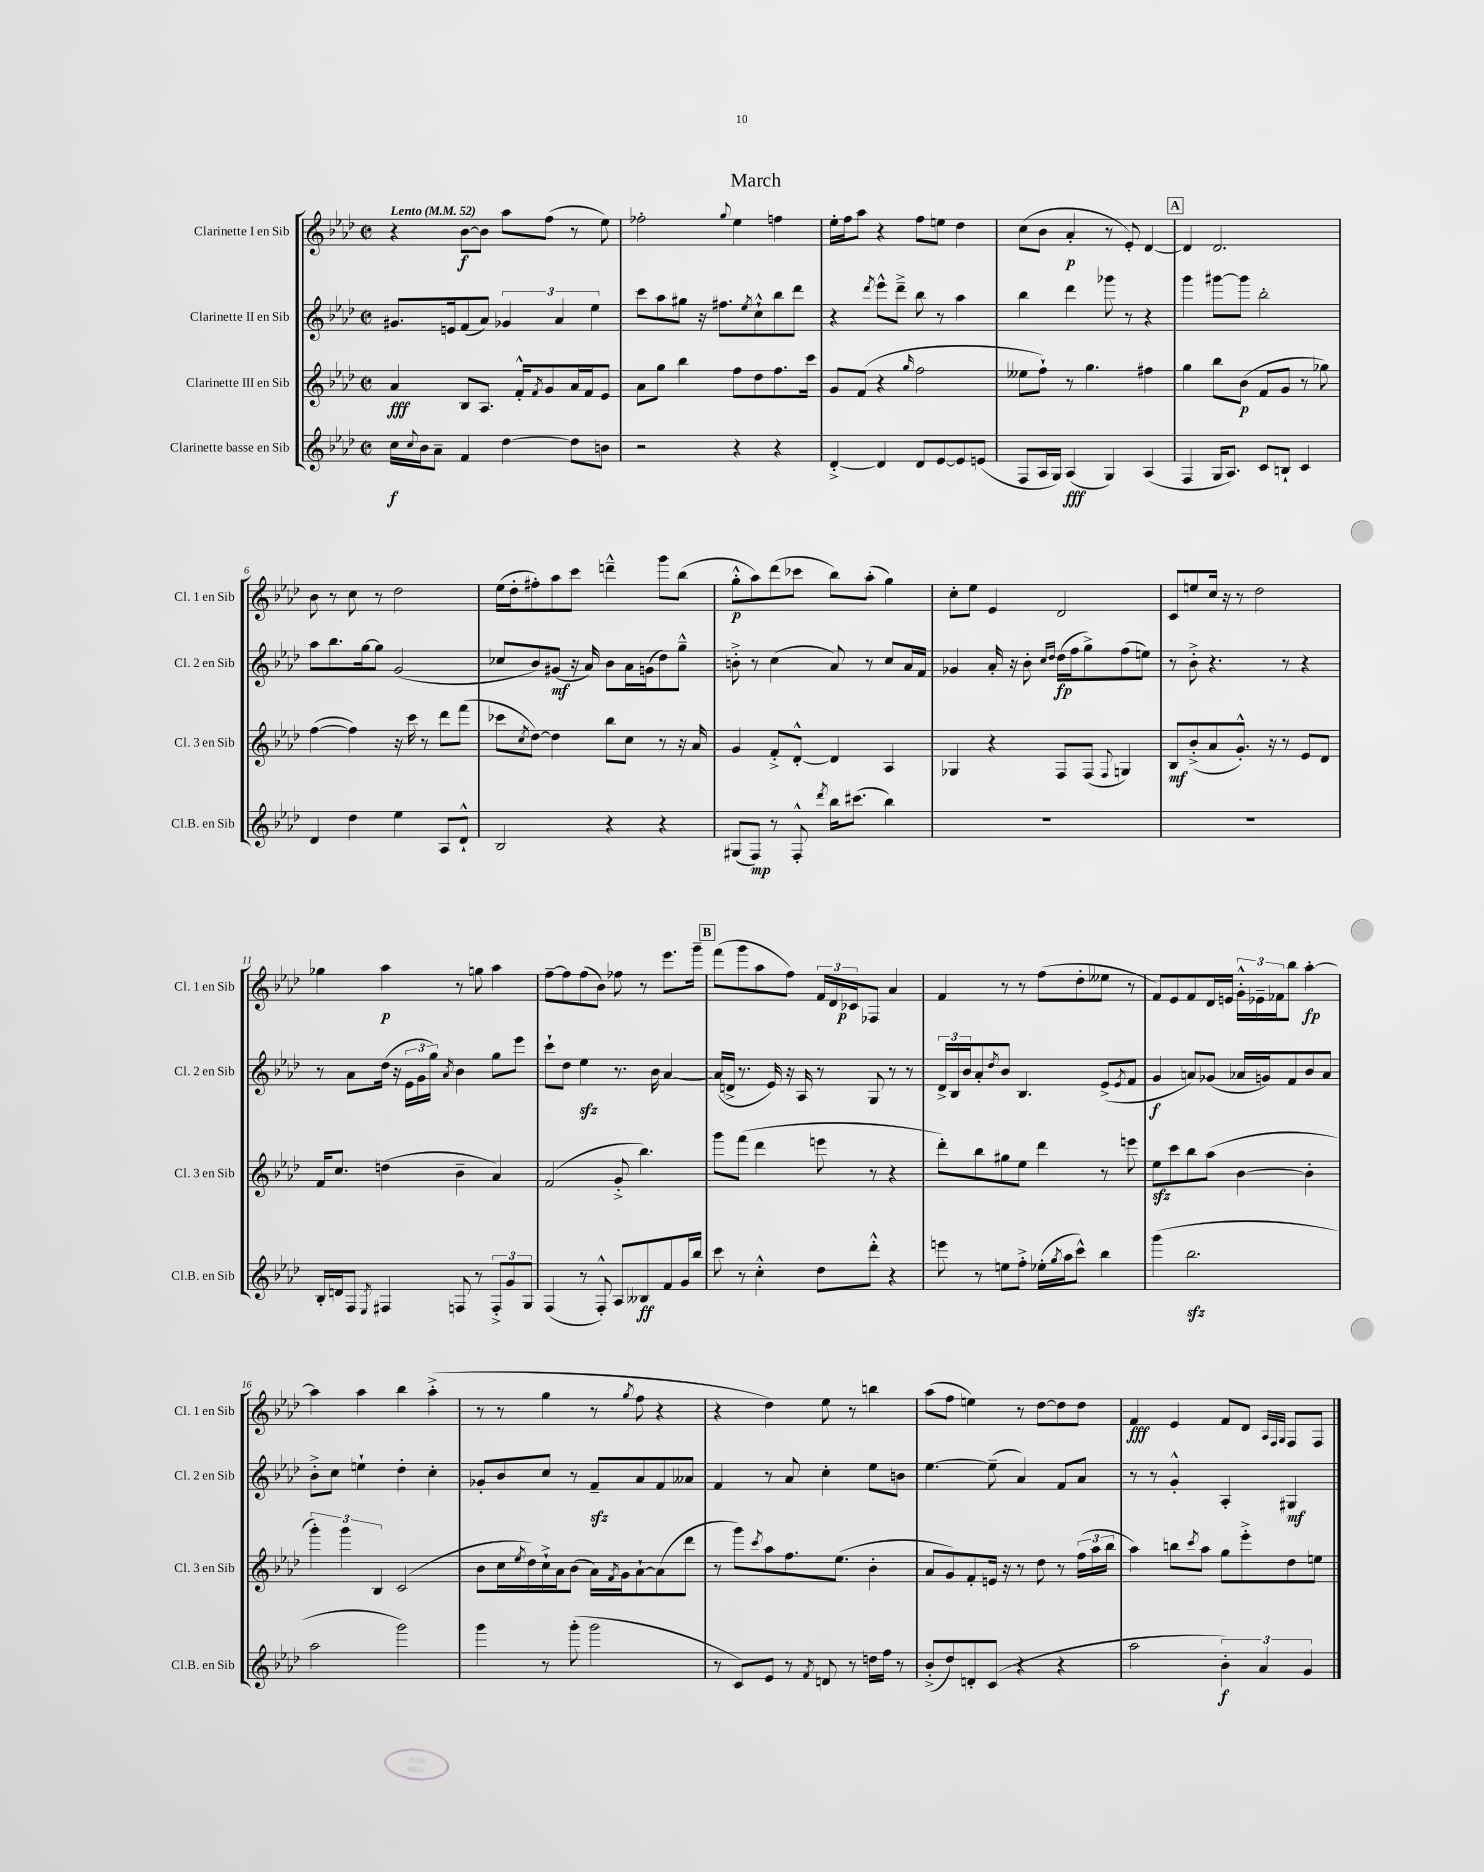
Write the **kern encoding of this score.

**kern	**dynam	**kern	**dynam	**kern	**dynam	**kern	**dynam
*part4	*part4	*part3	*part3	*part2	*part2	*part1	*part1
*staff4	*staff4	*staff3	*staff3	*staff2	*staff2	*staff1	*staff1
*I"Clarinette basse en Sib	*	*I"Clarinette III en Sib	*	*I"Clarinette II en Sib	*	*I"Clarinette I en Sib	*
*I'Cl.B. en Sib	*	*I'Cl. 3 en Sib	*	*I'Cl. 2 en Sib	*	*I'Cl. 1 en Sib	*
*clefG2	*	*clefG2	*	*clefG2	*	*clefG2	*
*k[b-e-a-d-]	*	*k[b-e-a-d-]	*	*k[b-e-a-d-]	*	*k[b-e-a-d-]	*
*M2/2	*	*M2/2	*	*M2/2	*	*M2/2	*
*met(c|)	*	*met(c|)	*	*met(c|)	*	*met(c|)	*
*MM52	*	*MM52	*	*MM52	*	*MM52	*
=1	=1	=1	=1	=1	=1	=1	=1
!	!	!	!	!	!	!LO:TX:a:B:t=Lento	!
16cc\LL	f	4a-/	fff	8.g#X/L	.	4r	.
8qqcc/	.	.	.	.	.	.	.
16b-\J	.	.	.	.	.	.	.
8a-~\J	.	.	.	.	.	.	.
.	.	.	.	16en/k	.	.	.
4f/	.	8B-/L	.	(8f/	.	[8b-\L	f
.	.	8.A-/J	.	8a-/J)	.	8b-\J]	.
[4dd-\	.	.	.	6g-X/	.	8aa-\L	.
.	.	16f'^^/KL	.	.	.	.	.
.	.	8qf/	.	.	.	.	.
.	.	8g/	.	.	.	(8ff\J	.
.	.	.	.	6a-/	.	.	.
8dd-\L]	.	16a-/L	.	.	.	8r	.
.	.	16f/J	.	.	.	.	.
.	.	.	.	6ee-\	.	.	.
8bn\J	.	8e-/J	.	.	.	8ee-\)	.
=2	=2	=2	=2	=2	=2	=2	=2
2r	.	8a-\L	.	8ccc\L	.	2ff-X'\	.
.	.	8gg\J	.	8aa-\	.	.	.
.	.	4bb-\	.	8gg#X\J	.	.	.
.	.	.	.	16r	.	.	.
.	.	.	.	8.ff#X\L	.	.	.
.	.	.	.	.	.	8qqgg/	.
4r	.	8ff\L	.	.	.	4ee-\	.
.	.	.	.	8qee-/	.	.	.
.	.	8dd-\	.	8cc`^^\	.	.	.
4r	.	8.ff\	.	8bb-\	.	4ffn\	.
.	.	.	.	8ddd-\J	.	.	.
.	.	16ccc\Jk	.	.	.	.	.
=3	=3	=3	=3	=3	=3	=3	=3
[4d-'^/	.	8g/L	.	4r	.	16ee-'\LL	.
.	.	.	.	.	.	16ff\J	.
.	.	(8f/J	.	.	.	8aa-\J	.
.	.	.	.	8qddd-/	.	.	.
4d-/]	.	4r	.	8eee-^^\L	.	4r	.
.	.	.	.	8ddd-~^\J	.	.	.
.	.	16qqgg/	.	.	.	.	.
8d-/L	.	2ff\	.	8bb-\	.	8ff\L	.
[8e-/	.	.	.	8r	.	8een\J	.
8e-/]	.	.	.	4aa-\	.	4dd-\	.
(8en/J	.	.	.	.	.	.	.
=4	=4	=4	=4	=4	=4	=4	=4
8F/L	.	8ee--X\L	.	4bb-\	.	(8cc\L	.
16A-/L	.	8ff`\J)	.	.	.	8b-\J	.
16G/JJ)	.	.	.	.	.	.	.
(4A-/	fff	8r	.	4ddd-\	.	4a-'/	p
.	.	4.gg\	.	.	.	.	.
4G/)	.	.	.	8ggg-X\	.	8r	.
.	.	.	.	8r	.	8e-'/)	.
(4A-/	.	4ff#X\	.	4r	.	[4d-/	.
!!LO:REH:place=s1:t=A
=5	=5	=5	=5	=5	=5	=5	=5
4F/	.	4gg\	.	4ggg\	.	4d-/]	.
16G/KL	.	8bb-\L	.	[8ggg#X\L	.	2.d-/	.
8.A-/J)	.	.	.	.	.	.	.
.	.	(8b-\J	p	8ggg#\J]	.	.	.
8c/L	.	8f/L	.	2bb-'\	.	.	.
8Bn`/J	.	8g/J	.	.	.	.	.
4c/	.	8r	.	.	.	.	.
.	.	8gg-X\)	.	.	.	.	.
!!LO:LB:g=z
=6	=6	=6	=6	=6	=6	=6	=6
4d-/	.	([4ff\	.	8aa-\L	.	8b-\	.
.	.	.	.	8.bb-\	.	8r	.
4dd-\	.	4ff\])	.	.	.	8cc\	.
.	.	.	.	[16gg\k	.	.	.
.	.	.	.	8gg\J]	.	8r	.
4ee-\	.	16r	.	(2g/	.	2dd-\	.
.	.	16ccc\	.	.	.	.	.
.	.	8r	.	.	.	.	.
8A-/L	.	8ddd-\L	.	.	.	.	.
8d-`^^/J	.	(8fff\J	.	.	.	.	.
=7	=7	=7	=7	=7	=7	=7	=7
2B-/	.	8ccc-X\L	.	8cc-X/L	.	(16ee-\LL	.
.	.	.	.	.	.	16dd-'\J	.
.	.	8qcc/	.	.	.	.	.
.	.	[8dd-\J)	.	8b-/)	.	8ff#X'\)	.
.	.	4dd-\]	.	(8g#X/J	mf	8aa-\	.
.	.	.	.	16r	.	8ccc\J	.
.	.	.	.	16a-/)	.	.	.
4r	.	8bb-\L	.	8b-\L	.	4dddn~^^\	.
.	.	8cc\J	.	16a-\L	.	.	.
.	.	.	.	(16gn\J	.	.	.
4r	.	8r	.	8dd-\)	.	8ggg\L	.
.	.	16r	.	8gg~^^\J	.	(8bb-\J	.
.	.	16a-/	.	.	.	.	.
=8	=8	=8	=8	=8	=8	=8	=8
(8G#X/L	.	4g/	.	8bn'^\	.	8gg'^^\L	p
8F/J)	mp	.	.	8r	.	8aa-\)	.
8r	.	8f'^/L	.	(4cc\	.	(8ddd-\	.
8F'^^/	.	[8d-'^^/J	.	.	.	8ccc-X\J	.
8qddd-/	.	.	.	.	.	.	.
16bb-\KL	.	4d-/]	.	8a-/)	.	8bb-\L)	.
(8.ccc#X\J	.	.	.	.	.	.	.
.	.	.	.	8r	.	(8aa-'\J	.
4bb-\)	.	4A-/	.	8cc/L	.	4gg\)	.
.	.	.	.	16a-/L	.	.	.
.	.	.	.	16f/JJ	.	.	.
=9	=9	=9	=9	=9	=9	=9	=9
1r	.	4G-X/	.	4g-X/	.	8cc'\L	.
.	.	.	.	.	.	8ee-\J	.
.	.	4r	.	16a-'/	.	4e-/	.
.	.	.	.	16r	.	.	.
.	.	.	.	8b-'\	.	.	.
.	.	.	.	16qqcc/LL	.	.	.
.	.	.	.	16qqdd-/JJ	.	.	.
.	.	8F/L	.	(16dd-\LL	fp	2d-/	.
.	.	.	.	16ff\J	.	.	.
.	.	(8F/J	.	8gg^\)	.	.	.
.	.	8qqF/	.	.	.	.	.
.	.	4Gn/)	.	(8ff\	.	.	.
.	.	.	.	8een\J)	.	.	.
=10	=10	=10	=10	=10	=10	=10	=10
1r	.	8B-/L	mf	8r	.	8c/L	.
.	.	(8b-'^/	.	8b-'^\	.	8een/	.
.	.	8a-/	.	4.r	.	16cc/Jk	.
.	.	.	.	.	.	16r	.
.	.	8.g'^^/J)	.	.	.	8r	.
.	.	.	.	.	.	2dd-\	.
.	.	16r	.	.	.	.	.
.	.	8r	.	8r	.	.	.
.	.	8e-/L	.	4r	.	.	.
.	.	8d-/J	.	.	.	.	.
!!LO:LB:g=z
=11	=11	=11	=11	=11	=11	=11	=11
16B-'/LL	.	16f/KL	.	8r	.	4gg-X\	.
16dn/J	.	8.cc/J	.	.	.	.	.
8F/J	.	.	.	8a-\L	.	.	.
8qE-/	.	.	.	.	.	.	.
4F#X/	.	(4ddn\	.	(16dd-\Jk	.	4aa-\	p
.	.	.	.	16r	.	.	.
.	.	.	.	24e-\LL	.	.	.
.	.	.	.	24g\	.	.	.
.	.	.	.	24gg\JJ)	.	.	.
.	.	.	.	8qa-/	.	.	.
8Fn/	.	4b-~\	.	4b-\	.	8r	.
8r	.	.	.	.	.	8ggn\	.
12F'^/L	.	4a-/)	.	8gg\L	.	4aa-\	.
12g/	.	.	.	.	.	.	.
.	.	.	.	8eee-\J	.	.	.
12G/J	.	.	.	.	.	.	.
=12	=12	=12	=12	=12	=12	=12	=12
(4F/	.	(2f/	.	8ccc`\L	.	[8ff~\L	.
.	.	.	.	8dd-\J	.	8ff\]	.
8r	.	.	.	4ee-zz\	.	(8ff\	.
8F'^^/)	.	.	.	.	.	8b-\J)	.
8A-/L	.	8g'^/	.	8.r	.	8ff-X\	.
8B--X/	ff	4.bb-\)	.	.	.	8r	.
.	.	.	.	16b-\	.	.	.
8f/	.	.	.	[4a-/	.	8.eee-\L	.
16g/L	.	.	.	.	.	.	.
16bb-/JJ	.	.	.	.	.	16ggg~\Jk	.
!!LO:REH:place=s1:t=B
=13	=13	=13	=13	=13	=13	=13	=13
8ccc\	.	8ggg\L	.	(16a-/LL]	.	(8fff\L	.
.	.	.	.	16dn^/JJ	.	.	.
8r	.	(8fff\J	.	8.r	.	8ggg\	.
4cc'^^\	.	4ddd-\	.	.	.	8aa-\	.
.	.	.	.	16e-/)	.	.	.
.	.	.	.	16r	.	8ff\J)	.
.	.	.	.	16A-/	.	.	.
8dd-\L	.	8eeen\	.	8r	.	24f/LL	.
.	.	.	.	.	.	24d-/	.
.	.	.	.	.	.	24c-X/J	p
8ddd-'^^\J	.	8r	.	8G/	.	8F-X/J	.
4r	.	4r	.	8r	.	4a-/	.
.	.	.	.	8r	.	.	.
=14	=14	=14	=14	=14	=14	=14	=14
8eeen\	.	8ddd-'\L)	.	24d-^/LL	.	4f/	.
.	.	.	.	24B-/	.	.	.
.	.	.	.	24b-/J	.	.	.
8r	.	8bb-\	.	8a-'/	.	.	.
.	.	.	.	8qdd-/	.	.	.
8een\L	.	8gg#X\	.	8b-/J	.	8r	.
8ff'^\J	.	8ee-\J	.	4.B-/	.	8r	.
(16ee-X'\LL	.	4ddd-\	.	.	.	(8ff\L	.
8qgg/	.	.	.	.	.	.	.
16aa-\J	.	.	.	.	.	.	.
8ccc^^\J)	.	.	.	.	.	8dd-'\	.
4bb-\	.	8r	.	(8e-^/L	.	8ee--X\J	.
.	.	.	.	8qe-/	.	.	.
.	.	8eeen\	.	8f/J	.	8r	.
=15	=15	=15	=15	=15	=15	=15	=15
(4ggg\	.	8ee-zz\L	.	4g/	f	8f/L)	.
.	.	8ccc\	.	.	.	8e-/	.
2.bb-zz\	.	8bb-\	.	8an/L)	.	8f/	.
.	.	(8aa-\J	.	(8g-X/J	.	16d-/L	.
.	.	.	.	.	.	16en/JJ	.
.	.	[4b-\	.	16a-X/LL	.	24g'^^\LL	.
.	.	.	.	.	.	24e-X~\	.
.	.	.	.	16gn/J)	.	.	.
.	.	.	.	.	.	24f-X\J	.
.	.	.	.	8f/	.	8bb-\J	.
.	.	4b-'\]	.	8b-/	.	[4aa-'\	fp
.	.	.	.	8a-/J	.	.	.
!!LO:LB:g=z
=16	=16	=16	=16	=16	=16	=16	=16
2aa-\	.	6ggg'\)	.	8b-'^\L	.	4aa-\]	.
.	.	.	.	8cc\J	.	.	.
.	.	6ggg\	.	.	.	.	.
.	.	.	.	4een`\	.	4aa-\	.
.	.	6B-/	.	.	.	.	.
2ggg\)	.	(2c/	.	4dd-'\	.	4bb-\	.
.	.	.	.	4cc'\	.	(4aa-'^\	.
=17	=17	=17	=17	=17	=17	=17	=17
4ggg\	.	8b-\L	.	8g-X'/L	.	8r	.
.	.	16cc\L	.	8b-/	.	8r	.
.	.	8qee-/	.	.	.	.	.
.	.	16dd-\)	.	.	.	.	.
8r	.	16cc`^\	.	8cc/J	.	4gg\	.
.	.	16a-\J	.	.	.	.	.
(8ggg'\	.	(8b-\J	.	8r	.	.	.
2ggg\	.	16a-\LL)	.	8fzz~/L	.	8r	.
.	.	8qf/	.	.	.	.	.
.	.	16g\J	.	.	.	.	.
.	.	.	.	.	.	8qgg/	.
.	.	[8a-`\	.	8a-/	.	8ff\	.
.	.	(8a-\]	.	8f/	.	4r	.
.	.	8ddd-\J	.	8a--X/J	.	.	.
=18	=18	=18	=18	=18	=18	=18	=18
8r	.	8r	.	4f/	.	4r	.
8c/L)	.	8ggg\L)	.	.	.	.	.
.	.	8qccc/	.	.	.	.	.
8e-/J	.	8aa-\	.	8r	.	4dd-\)	.
8r	.	8.ff\	.	8a-/	.	.	.
8qf/	.	.	.	.	.	.	.
8dn/	.	.	.	4cc'\	.	8ee-\	.
.	.	(8.ee-\J	.	.	.	.	.
8r	.	.	.	.	.	8r	.
16ddn\LL	.	4b-'\	.	8ee-\L	.	4bbn\	.
16ff\JJ	.	.	.	.	.	.	.
8r	.	.	.	8bn\J	.	.	.
=19	=19	=19	=19	=19	=19	=19	=19
(8b-'^/L	.	8a-/L	.	[4.ee-\	.	(8aa-\L	.
8dd-/)	.	8g/)	.	.	.	8ff\J	.
8dn'/	.	8f'/	.	.	.	4een\)	.
(8c/J	.	16en/Jk	.	(8ee-~\]	.	.	.
.	.	16r	.	.	.	.	.
4r	.	8r	.	4a-/)	.	8r	.
.	.	8dd-\	.	.	.	[8dd-\L	.
4r	.	8r	.	8f/L	.	8dd-\]	.
.	.	(24ff\LL	.	8a-/J	.	8dd-\J	.
.	.	24aa-\	.	.	.	.	.
.	.	24bb-\JJ	.	.	.	.	.
=20	=20	=20	=20	=20	=20	=20	=20
2aa-\	.	4aa-\)	.	8r	.	4f/	fff
.	.	.	.	8r	.	.	.
.	.	8bbn\L	.	4g'^^/	.	4e-/	.
.	.	8qccc/	.	.	.	.	.
.	.	8aa-\J	.	.	.	.	.
6b-'\)	f	8gg\L	.	4A-'/	.	8f/L	.
.	.	8eee-'^\	.	.	.	8d-/J	.
6a-/	.	.	.	.	.	.	.
.	.	.	.	.	.	32qqA-/LLL	.
.	.	.	.	.	.	32qqF/	.
.	.	.	.	.	.	32qqG/JJJ	.
.	.	8dd-\	.	4G#X/	mf	8F/L	.
6g/	.	.	.	.	.	.	.
.	.	8een\J	.	.	.	8F/J	.
==	==	==	==	==	==	==	==
*-	*-	*-	*-	*-	*-	*-	*-
